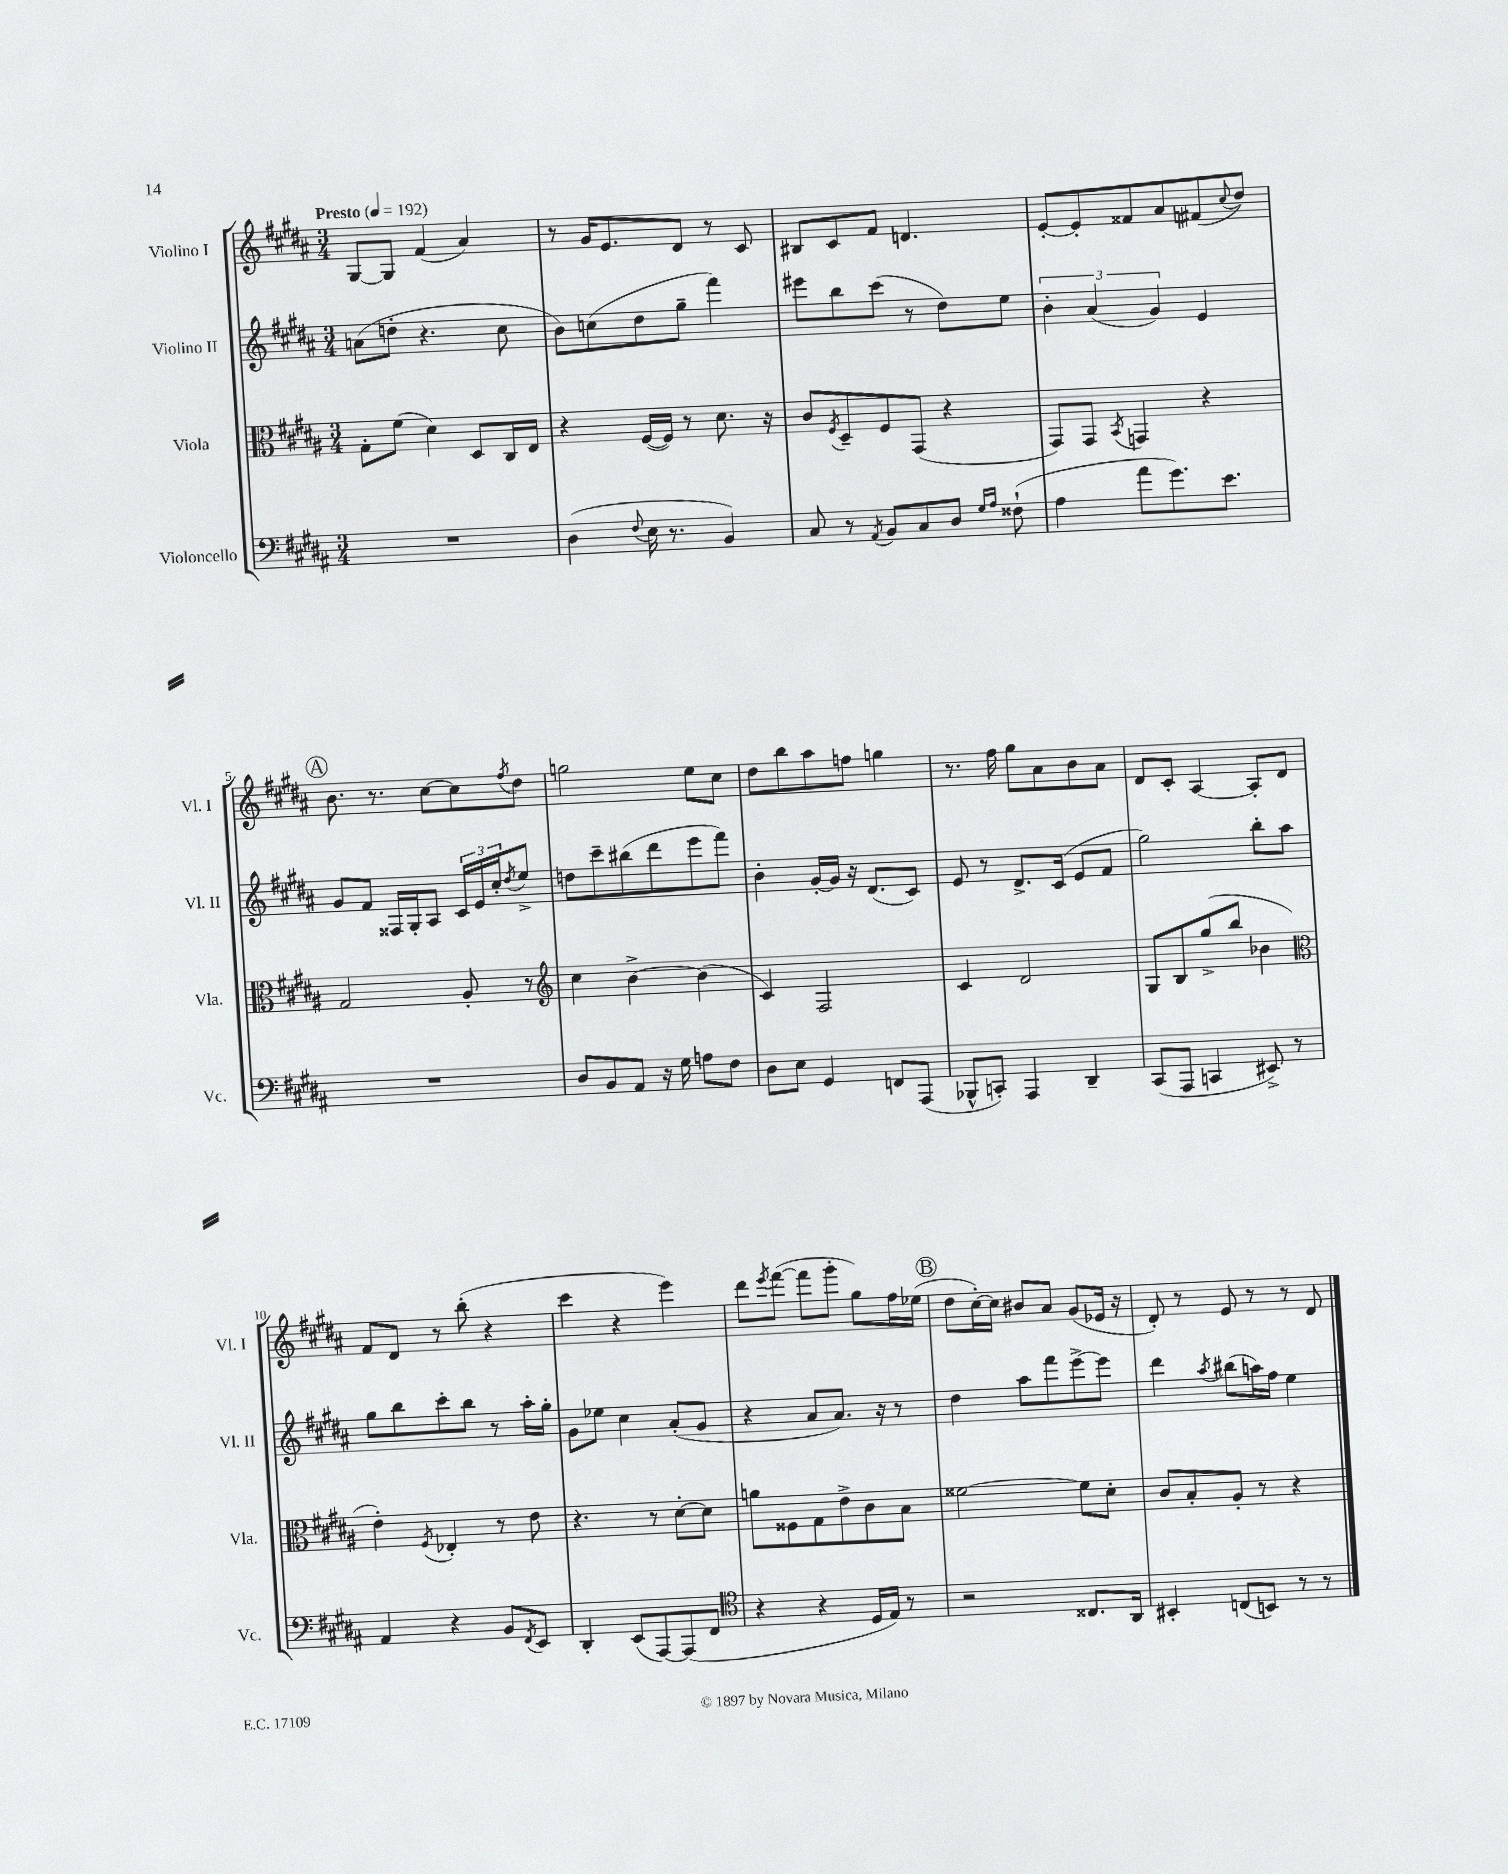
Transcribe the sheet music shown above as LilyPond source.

<<
\new StaffGroup <<
\new Staff = "s0" \with { instrumentName = "Violino I" shortInstrumentName = "Vl. I" } {
    \clef treble \key b \major \numericTimeSignature \time 3/4 \tempo "Presto" 4 = 192
    gis8~ gis8 fis'4( ais'4) |
    r8 gis'16 e'8. dis'8 r8 cis'8 |
    bis8 cis'8 fis'8 d'4. |
    e'8~-. e'8-. fisis'8 ais'8 fis'8( \appoggiatura { cis''8 } dis''8) |
    \mark \markup { \circle "A" } b'8. r8. cis''8~ cis''8 \acciaccatura { fis''8 } dis''8 |
    g''2 e''8 cis''8 |
    dis''8 b''8 ais''8 f''8 g''4 |
    r8. fis''16 gis''8 ais'8 b'8 ais'8 |
    dis'8 cis'8-. ais4~ ais8-. dis'8 |
    fis'8 dis'8 r8 b''8-.( r4 |
    cis'''4 r4 e'''4) |
    dis'''8 \acciaccatura { e'''8 } fis'''8~( fis'''8 gis'''8-. gis''8) fis''16 ees''16( |
    \mark \markup { \circle "B" } dis''8 cis''16~-.) cis''16 bis'8 ais'8 gis'8( ees'16 r16 |
    dis'8-.) r8 e'8 r8 r8 dis'8 \bar "|." |
}
\new Staff = "s1" \with { instrumentName = "Violino II" shortInstrumentName = "Vl. II" } {
    \clef treble \key b \major \numericTimeSignature \time 3/4
    a'8( d''8-. r4. cis''8 |
    b'8) c''8( dis''8 gis''8-- fis'''4) |
    eis'''8 b''8 cis'''8( r8 dis''8) e''8 |
    \tuplet 3/2 { b'4-. ais'4( gis'4) } e'4 |
    \mark \markup { \circle "A" } gis'8 fis'8 fisis16 gis16-. ais8 \tuplet 3/2 { cis'16 e'16 cis''16-. } \acciaccatura { dis''8 } e''8-> |
    d''8 cis'''8-- bis''8( dis'''8 e'''8 fis'''8) |
    b'4-. gis'16~-. gis'16 r16 dis'8.( cis'8) |
    e'8 r8 dis'8.-> cis'16( e'8 fis'8 |
    gis''2) b''8-. ais''8 |
    gis''8 b''8 cis'''8-. b''8 r8 ais''16-. gis''16-. |
    gis'8 ees''8 cis''4 ais'8-.( gis'8 |
    r4 ais'8 ais'8.) r16 r8 |
    \mark \markup { \circle "B" } dis''4 ais''8 fis'''8 e'''8~-> e'''8 |
    dis'''4 \acciaccatura { ais''8 } bis''8( a''16) fis''16 e''4 \bar "|." |
}
\new Staff = "s2" \with { instrumentName = "Viola" shortInstrumentName = "Vla." } {
    \clef alto \key b \major \numericTimeSignature \time 3/4
    gis8-. fis'8( dis'4) dis8 cis16 e16 |
    r4 fis16~( fis16) r8 dis'8. r16 |
    cis'8 \acciaccatura { fis8 } dis8-- fis8 gis,8( r4 |
    gis,8) gis,8 \acciaccatura { b,8 } g,4 r4 |
    \mark \markup { \circle "A" } gis2 ais8-. r8 |
    \clef treble cis''4 b'4~-> b'4( |
    cis'4) fis2 |
    cis'4 dis'2 |
    gis8 b8 gis''8->( b''8 bes'4 |
    \clef alto e'4-.) \acciaccatura { fis8 } ees4-. r8 e'8 |
    r4. r8 dis'8~-. dis'8 |
    a'8 fisis8 gis8 e'8-> cis'8 b8 |
    \mark \markup { \circle "B" } fisis'2~ fisis'8 dis'8-. |
    cis'8 b8-. ais8-. r8 r4 \bar "|." |
}
\new Staff = "s3" \with { instrumentName = "Violoncello" shortInstrumentName = "Vc." } {
    \clef bass \key b \major \numericTimeSignature \time 3/4
    R2. |
    dis4( \appoggiatura { fis8 } e16 r8. b,4) |
    cis8 r8 \acciaccatura { ais,8 } b,8 cis8 dis8 \grace { gis16 ais16 } fisis8-!( |
    ais4 ais'8 gis'8.) e'8. |
    \mark \markup { \circle "A" } R2. |
    dis8 b,8 ais,8 r16 gis16 a8 fis8 |
    dis8 e8 gis,4 f,8 ais,,8( |
    bes,,8-^ c,8-.) ais,,4 dis,4-- |
    cis,8( ais,,8 c,4 eis,8->) r8 |
    ais,4 r4 b,8 \acciaccatura { fis,8 } e,8 |
    dis,4-. e,8( ais,,8~) ais,,8( fis,8 |
    \clef tenor r4 r4 dis16 e16) r8 |
    \mark \markup { \circle "B" } r2 cisis8. ais,16 |
    bis,4-. c8( b,8) r8 r8 \bar "|." |
}
>>
>>
